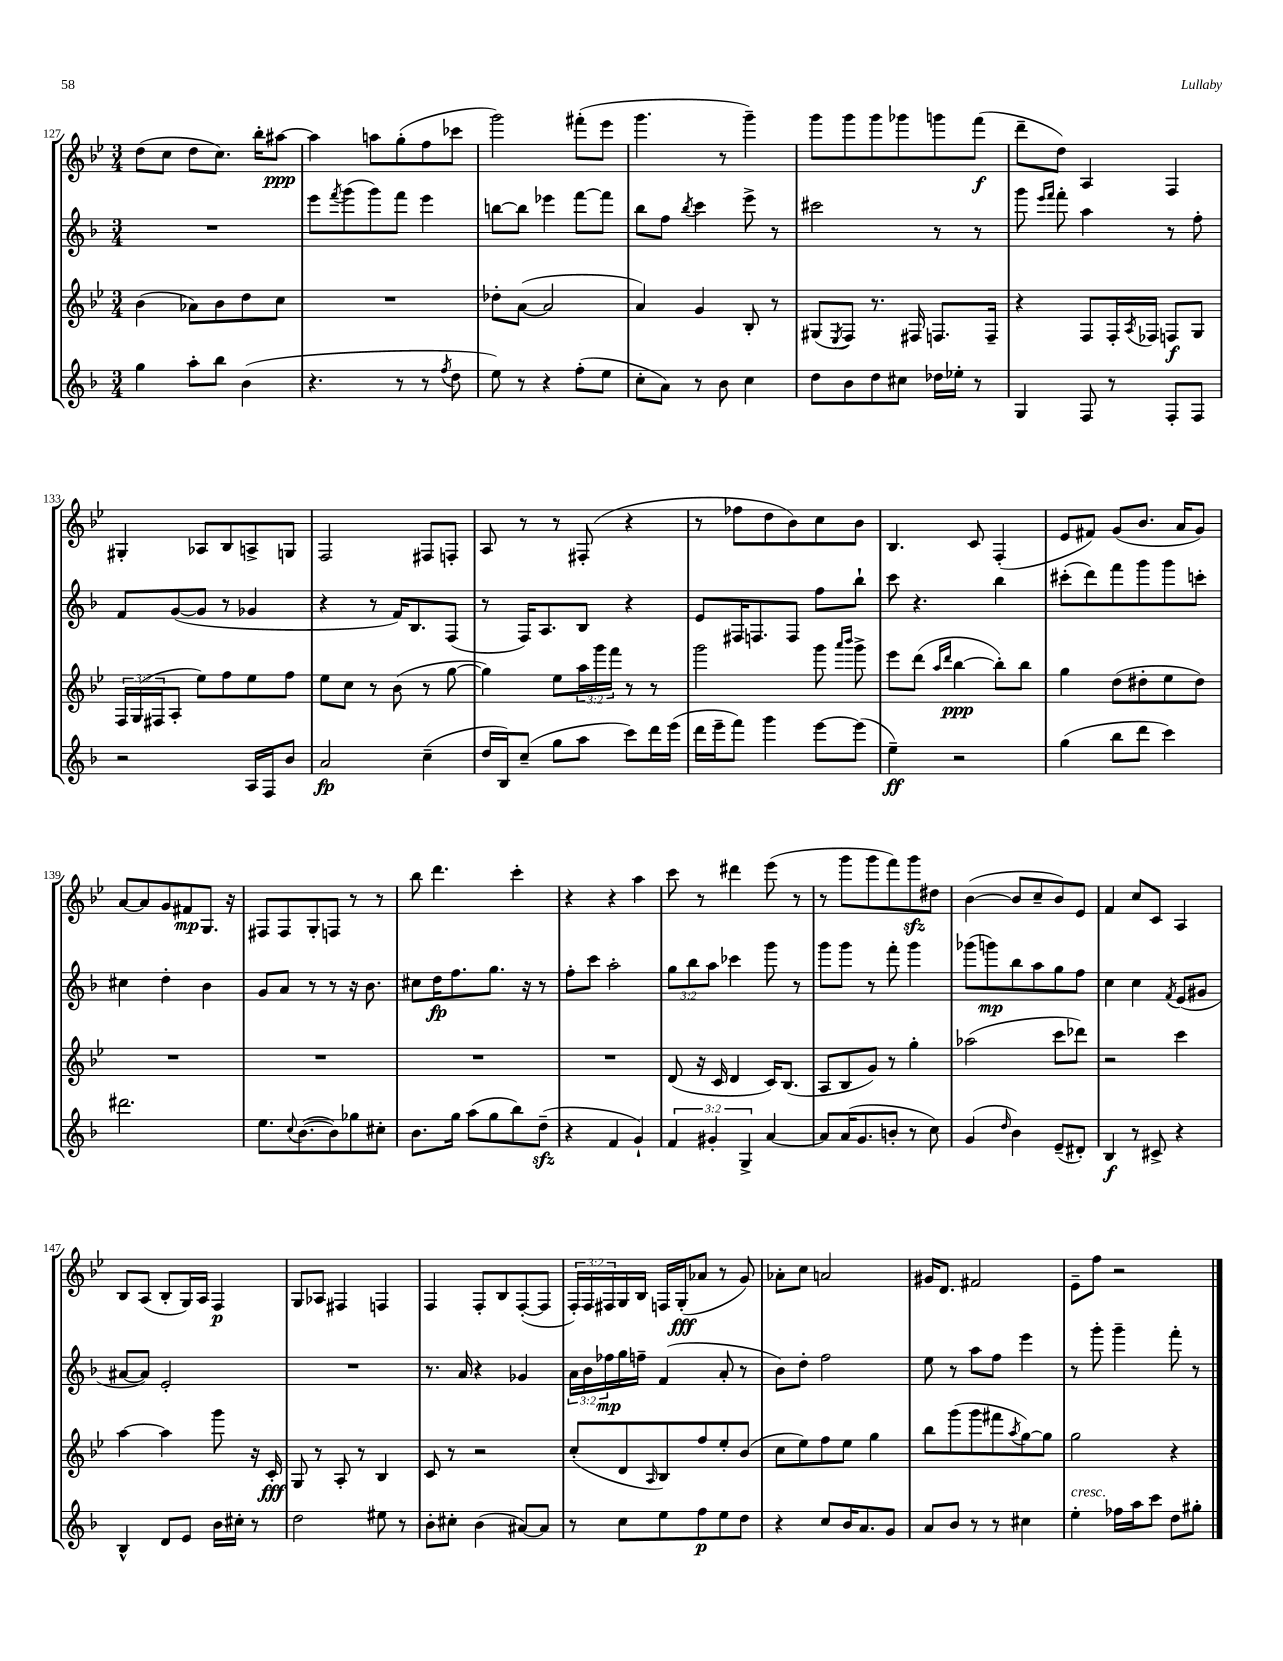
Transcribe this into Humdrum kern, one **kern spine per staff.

**kern	**kern	**kern	**kern
*staff4	*staff3	*staff2	*staff1
*clefG2	*clefG2	*clefG2	*clefG2
*k[b-]	*k[b-e-]	*k[b-]	*k[b-e-]
*M3/4	*M3/4	*M3/4	*M3/4
4gg\	(4b-\	2.r	(8dd\L
.	.	.	8cc\J
8aa'\L	8a-\L)	.	8dd\L
8bb-\J	8b-\	.	8.cc\J)
(4b-\	8dd\	.	.
.	.	.	16bb-'\LK
.	8cc\J	.	[8aa#\J
=	=	=	=
4.r	2.r	8eee\L	4aa#\]
.	.	8qfff/	.
.	.	(8ggg\	.
.	.	8ggg\)	8aa\L
8r	.	8fff\J	(8gg'\
8r	.	4eee\	8ff\
8qff/	.	.	.
8dd\	.	.	8ccc-\J
=	=	=	=
8ee\)	8dd-'\L	[8bb\L	2ggg\)
8r	([8a\J	8bb\]J	.
4r	2a/]	4eee-\	.
(8ff'\L	.	[8fff\L	(8fff#'\L
8ee\J	.	8fff\]J	8eee-\J
=	=	=	=
8cc'\L	4a/)	8bb-\L	4.ggg\
8a\J)	.	8ff\J	.
.	.	8qbb-/	.
8r	4g/	4ccc\	.
8b-\	.	.	8r
4cc\	8B-'/	8eee^\	4ggg~\)
.	8r	8r	.
=	=	=	=
8dd\L	(8G#/L	2ccc#\	8ggg\L
.	8qE-/	.	.
8b-\	8F/J)	.	8ggg\
8dd\	8.r	.	8ggg\
8cc#\J	.	.	8ggg-\
.	16F#/	.	.
16dd-\LL	8.F/L	8r	8ggg\
16ee-'\JJ	.	.	.
8r	.	8r	(8fff\J
.	16F~/Jk	.	.
=	=	=	=
4G/	4r	8ggg\	8ddd~\L
.	.	16qqeee/LL	.
.	.	16qqfff/JJ	.
.	.	8fff'\	8dd\J)
8F/	8F/L	4aa\	4A/
8r	16F'/L	.	.
.	8qA/	.	.
.	16F-/JJ	.	.
8F'/L	8F/L	8r	4F/
8F/J	8G/J	8ff'\	.
=	=	=	=
2r	24F/LL	8f/L	4G#'/
.	(24G/	.	.
.	24F#/J	.	.
.	8A'/J	([8g/	.
.	8ee-\L)	8g/]J	8A-/L
.	8ff\	8r	8B-/
16A/LL	8ee-\	4g-/	8A^/
16F/J	.	.	.
8b-/J	8ff\J	.	8G/J
=	=	=	=
2a/	8ee-\L	4r	2F/
.	8cc\J	.	.
.	8r	8r	.
.	(8b-\	16f/LK)	.
.	.	8.B-/	.
(4cc~\	8r	.	8F#/L
.	[8gg\	(8F/J	8F'/J
=	=	=	=
16dd/LL	4gg\])	8r	8A/
16B-/J)	.	.	.
(8cc~/J	.	16F/LK)	8r
.	.	8.A/	.
8gg\L	8ee-\L	.	8r
8aa\J	24aa\L	8B-/J	(8F#'/
.	24ggg\	.	.
.	24fff\JJ	.	.
8ccc\L)	8r	4r	4r
16ddd\L	8r	.	.
(16eee\JJ	.	.	.
=	=	=	=
16ddd\LL	2ggg\	8e/L	8r
16eee~\J	.	.	.
8fff\J)	.	16F#/K	8ff-\L
.	.	8.F/	.
4ggg\	.	.	8dd\
.	.	8F/J	8b-\)
[8eee\L	8ggg\	8ff\L	8cc\
.	16qqaaa/LL	.	.
.	16qqbbb-/JJ	.	.
(8eee\]J	8ggg^\	8bb-`\J	8b-\J
=	=	=	=
4ee~\)	8eee-\L	8ccc\	4.B-/
.	(8ddd\J	4.r	.
.	16qqaa/LL	.	.
.	16qqddd/JJ	.	.
2r	[4bb-\	.	.
.	.	.	8c/
.	8bb-'\]L)	4bb-\	(4F'/
.	8bb-\J	.	.
=	=	=	=
(4gg\	4gg\	(8ccc#'\L	8e-/L
.	.	8ddd\)	8f#/J)
8bb-\L	(8dd\L	8fff\	(8g/L
8ddd\J	8dd#'\	8ggg\	8.b-/J
4ccc\)	8ee-\	8ggg\	.
.	.	.	16a/LK
.	8dd#\J)	8ccc'\J	8g/J)
=	=	=	=
2.ddd#\	2.r	4cc#\	[8a/L
.	.	.	8a/]
.	.	4dd'\	8g/
.	.	.	8f#/
.	.	4b-\	8.G/J
.	.	.	16r
=	=	=	=
8.ee\L	2.r	8g/L	8F#/L
.	.	8a/J	8F#/
8qqcc/	.	.	.
([8.b-\	.	.	.
.	.	8r	8G'/
8b-\])	.	8r	8F/J
8gg-\	.	16r	8r
.	.	8.b-\	.
8cc#'\J	.	.	8r
=	=	=	=
8.b-\L	2.r	8cc#\L	8bb-\
.	.	16dd\K	4.ddd\
16gg\Jk	.	8.ff\	.
(8aa\L	.	.	.
8gg\	.	8.gg\J	.
8bb-\)	.	.	4ccc'\
.	.	16r	.
(8dd~\J	.	8r	.
=	=	=	=
4r	2.r	8ff'\L	4r
.	.	8ccc\J	.
4f/	.	2aa'\	4r
4g`/)	.	.	4aa\
=	=	=	=
6f/	(8d/	12gg\L	8ccc\
.	.	12bb-\	.
.	16r	.	8r
6g#'/	.	12aa\J	.
.	16c/	.	.
.	4d/	4ccc-\	4ddd#\
6G^/	.	.	.
[4a/	16c/LK)	8ggg\	(8eee-\
.	(8.B-/J	.	.
.	.	8r	8r
=	=	=	=
8a/]L	8A/L	8ggg\L	8r
(16a/K	8B-/	8ggg\J	8ggg\L
8.g/	.	.	.
.	8g/J)	8r	8ggg\
8b'/J	8r	8fff'\	8fff\)
8r	4gg'\	4ggg\	8ggg\
8cc\)	.	.	8dd#\J
=	=	=	=
(4g/	(2aa-\	(8ggg-\L	([4b-\
.	.	8ggg\)	.
16qqdd/	.	.	.
4b-\)	.	8bb-\	8b-/]L
.	.	8aa\	8cc~/
(8e~/L	8ccc\L	8gg\	8b-/)
8d#'/J)	8ddd-\J)	8ff\J	8e-/J
=	=	=	=
4B-/	2r	4cc\	4f/
8r	.	4cc\	8cc/L
8c#^/	.	.	8c/J
.	.	8qf/	.
4r	4ccc\	(8e/L	4A/
.	.	8g#/J	.
=	=	=	=
4B-^^/	[4aa\	[8a#/L	8B-/L
.	.	8a#/]J)	(8A/J
8d/L	4aa\]	2e'/	8B-'/L
8e/J	.	.	16G/L)
.	.	.	16A/JJ
16b-\LL	8ggg\	.	4F/
16cc#'\JJ	.	.	.
8r	16r	.	.
.	16c'/	.	.
=	=	=	=
2dd\	8G/	2.r	8G/L
.	8r	.	8A-/J
.	8A'/	.	4F#/
.	8r	.	.
8ee#\	4B-/	.	4F/
8r	.	.	.
=	=	=	=
8b-'\L	8c/	8.r	4F/
8cc#'\J	8r	.	.
.	.	16a/	.
(4b-\	2r	4r	8F'/L
.	.	.	8B-/
[8a#/L)	.	4g-/	([8F'/
8a#/]J	.	.	8F/]J
=	=	=	=
8r	(8cc'/L	24a\LL	24F'/LL)
.	.	24b-\	24F/
.	.	24ff-\	24F#/
8cc\L	8d/	16gg\	16G/
.	.	16ff~\JJ	16B-/JJ
.	16qqA/	.	.
8ee\	8B-/)	(4f/	16F/LL
.	.	.	(16G'/J
8ff\	8ff/	.	8a-/J
8ee\	8ee-'/	8a'/	8r
8dd\J	(8b-/J	8r	8g/)
=	=	=	=
4r	8cc\L	8b-\L)	8a-'\L
.	8ee-\)	8dd'\J	8cc\J
8cc/L	8ff\	2ff\	2a/
16b-/K	8ee-\J	.	.
8.a/	.	.	.
.	4gg\	.	.
8g/J	.	.	.
=	=	=	=
8a/L	8bb-\L	8ee\	16g#/LK
.	.	.	8.d/J
8b-/J	(8ggg\	8r	.
8r	8ggg\	8aa\L	2f#/
8r	8fff#\	8ff\J	.
.	8qaa/	.	.
4cc#\	[8gg\)	4eee\	.
.	8gg\]J	.	.
=	=	=	=
4ee'\	2gg\	8r	8e-~\L
.	.	8ggg'\	8ff\J
16ff-\LL	.	4ggg~\	2r
16aa\J	.	.	.
8ccc\J	.	.	.
8dd\L	4r	8fff'\	.
8gg#'\J	.	8r	.
==	==	==	==
*-	*-	*-	*-
